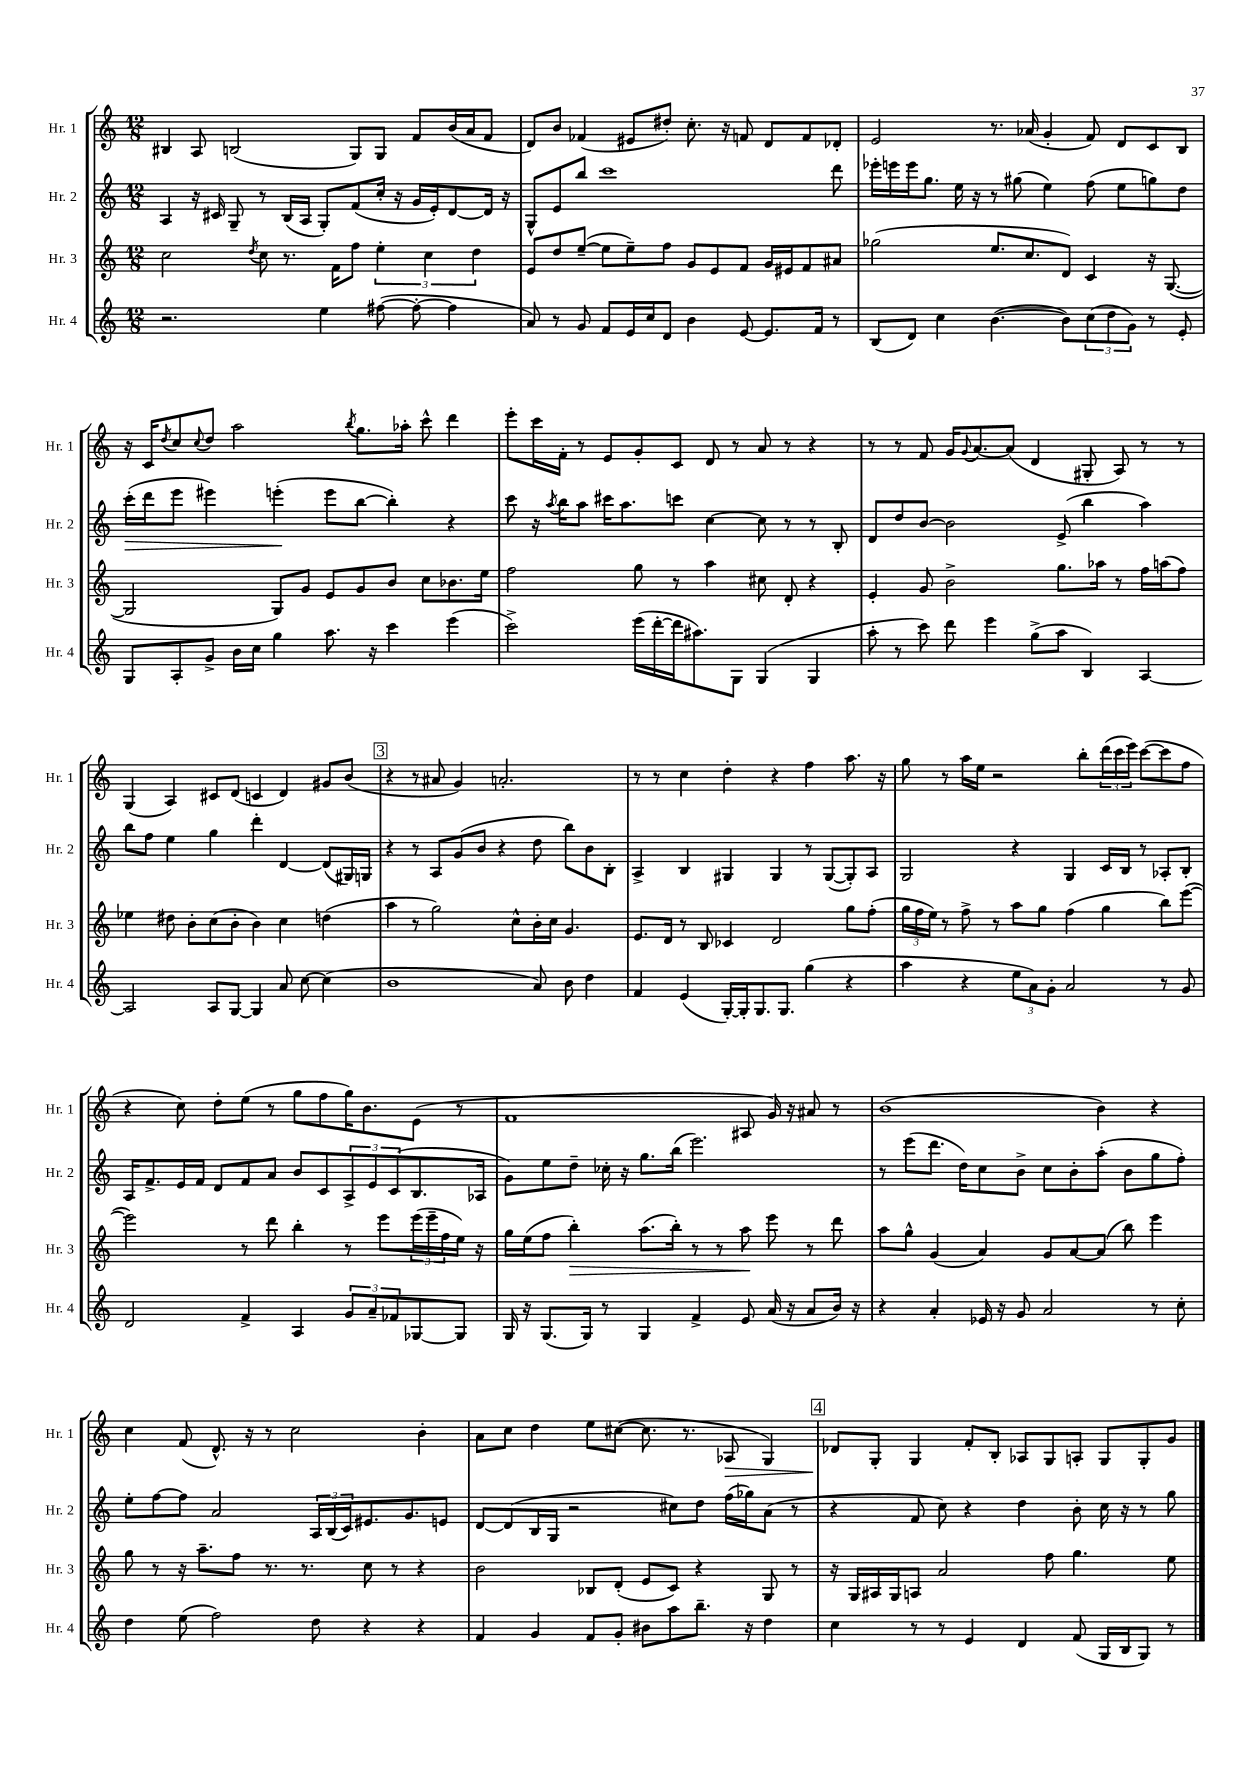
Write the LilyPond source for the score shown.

<<
\new StaffGroup <<
\new Staff = "s0" \with { instrumentName = "Hr. 1" shortInstrumentName = "Hr. 1" } {
    \clef treble \key c \major \numericTimeSignature \time 12/8
    bis4 a8 b2( g8) g8 f'8 b'16( a'16 f'8 |
    d'8) b'8 fes'4( eis'8 dis''8-.) c''8.-. r16 f'8 d'8 f'8 des'8-. |
    e'2 r8. aes'16( g'4-. f'8) d'8 c'8 b8 |
    r16 c'16 \acciaccatura { d''8 } c''8 \appoggiatura { c''8 } d''8 a''2 \acciaccatura { b''8 } g''8. aes''16-. c'''8-^ d'''4 |
    e'''8-. c'''16 f'16-. r8 e'8 g'8-. c'8 d'8 r8 a'8 r8 r4 |
    r8 r8 f'8 g'16 \appoggiatura { g'8 } a'8.~ a'8( d'4 gis8-. a8) r8 r8 |
    g4( a4) cis'8 d'8( c'4 d'4) gis'8 b'8( |
    \mark \markup { \box "3" } r4 r8 ais'8 g'4) a'2.-. |
    r8 r8 c''4 d''4-. r4 f''4 a''8. r16 |
    g''8 r8 a''16 e''16 r2 b''8-. \tuplet 3/2 { d'''16( c'''16 e'''16) } c'''8~( c'''8 f''8 |
    r4 c''8) d''8-. e''8( r8 g''8 f''8 g''16) b'8. e'8( r8 |
    f'1 ais8 g'16) r16 ais'8 r8 |
    b'1( b'4) r4 |
    c''4 f'8( d'8.-^) r16 r8 c''2 b'4-. |
    a'8 c''8 d''4 e''8 cis''8~( cis''8. r8. aes8\> g4) |
    \mark \markup { \box "4" } des'8\! g8-. g4 f'8-. b8-. aes8 g8 a8-. g8 g8-. g'8 \bar "|." |
}
\new Staff = "s1" \with { instrumentName = "Hr. 2" shortInstrumentName = "Hr. 2" } {
    \clef treble \key c \major \numericTimeSignature \time 12/8
    a4 r16 cis'16 g8-- r8 b16( a16 g8-.) f'8( c''16-. r16 g'16 e'16-.) d'8~ d'16 r16 |
    g8-^ e'8 b''8 c'''1 d'''8 |
    ees'''16-. e'''16 e'''16 g''8. e''16 r16 r8 gis''8( e''4) f''8( e''8 g''8) d''8 |
    c'''16-.\>( d'''16 e'''8 eis'''4) e'''4-.\!( e'''8 b''8~ b''4-.) r4 |
    c'''8 r16 \acciaccatura { a''8 } b''16 a''8 cis'''16 a''8. c'''8 c''4~ c''8 r8 r8 b8-. |
    d'8 d''8 b'8~ b'2 e'8->( b''4 a''4) |
    b''8 f''8 e''4 g''4 d'''4-. d'4~ d'8( gis16) g16 |
    \mark \markup { \box "3" } r4 r8 a8 g'8( b'8 r4 d''8 b''8) b'8 b8-. |
    a4-> b4 gis4 gis4 r8 gis8~( gis8-.) a8 |
    g2 r4 g4 c'16 b16 r8 aes8-. b8-. |
    a16 f'8.-> e'16 f'16 d'8 f'8 a'8 b'8 c'8 \tuplet 3/2 { a8-> e'8 c'8( } b8. aes16 |
    g'8) e''8 d''8-- ces''16-. r16 g''8. b''16( e'''2.) |
    r8 e'''8( d'''8. d''16) c''8 b'8-> c''8 b'8-. a''8-.( b'8 g''8 f''8-.) |
    e''8-. f''8~ f''8 a'2 \tuplet 3/2 { a16 b16( c'16) } eis'8. g'8. e'8 |
    d'8~ d'8( b16 g16 r2 cis''8) d''8 f''16( ges''16) a'8( r8 |
    \mark \markup { \box "4" } r4 f'8 c''8) r4 d''4 b'8-. c''16 r16 r8 g''8 \bar "|." |
}
\new Staff = "s2" \with { instrumentName = "Hr. 3" shortInstrumentName = "Hr. 3" } {
    \clef treble \key c \major \numericTimeSignature \time 12/8
    c''2 \acciaccatura { d''8 } c''8 r8. f'16 f''8 \tuplet 3/2 { e''4-. c''4 d''4 } |
    e'8 d''8 e''8~--( e''8 e''8--) f''8 g'8 e'8 f'8 g'16 eis'16 f'8 ais'8 |
    ges''2( e''8. c''8. d'8) c'4 r16 g8.~( |
    g2 g8) g'8 e'8 g'8 b'8 c''8 bes'8. e''16 |
    f''2 g''8 r8 a''4 cis''8 d'8-. r4 |
    e'4-. g'8 b'2-> g''8. aes''16 r8 f''16 a''16( f''8) |
    ees''4 dis''8 b'8-. c''8( b'8-. b'4) c''4 d''4( |
    \mark \markup { \box "3" } a''4 r8 g''2) c''8-^ b'16-. c''16 g'4. |
    e'8. d'16 r8 b8 ces'4 d'2 g''8 f''8-.( |
    \tuplet 3/2 { g''16 f''16 e''16) } r8 f''8-> r8 a''8 g''8 f''4( g''4 b''8) e'''8~( |
    e'''2) r8 d'''8 b''4-. r8 e'''8 \tuplet 3/2 { e'''16( e'''16-- f''16 } e''16) r16 |
    g''16 e''16( f''8 b''4-.\>) a''8.( b''16-.) r8 r8 a''8\! e'''8 r8 d'''8 |
    a''8 g''8-^ g'4( a'4) g'8 a'8~ a'8( b''8) e'''4 |
    g''8 r8 r16 a''8.-- f''8 r8. r8. c''8 r8 r4 |
    b'2 bes8 d'8-.( e'8 c'8) r4 g8 r8 |
    \mark \markup { \box "4" } r16 g16 ais16 g16 a8 a'2 f''8 g''4. e''8 \bar "|." |
}
\new Staff = "s3" \with { instrumentName = "Hr. 4" shortInstrumentName = "Hr. 4" } {
    \clef treble \key c \major \numericTimeSignature \time 12/8
    r2. e''4 fis''8~( fis''8~-. fis''4 |
    a'8) r8 g'8 f'8 e'16 c''16 d'8 b'4 e'8~ e'8. f'16 r8 |
    b8( d'8) c''4 b'4.~( b'8) \tuplet 3/2 { c''8( d''8 g'8) } r8 e'8-. |
    g8 a8-. g'8-> b'16 c''16 g''4 a''8. r16 c'''4 e'''4( |
    c'''2->) e'''16( d'''16~-. d'''16 ais''8.) g8 g4( g4 |
    a''8-. r8 c'''8) d'''8 e'''4 g''8->( a''8 b4) a4~ |
    a2 a8 g8~ g4 a'8 c''8~ c''4( |
    \mark \markup { \box "3" } b'1 a'8) b'8 d''4 |
    f'4 e'4( g16~-.) g16-. g8. g8. g''4( r4 |
    a''4 r4 \tuplet 3/2 { e''8 a'8) g'8-. } a'2 r8 g'8 |
    d'2 f'4-> a4 \tuplet 3/2 { g'8 a'8-- fes'8 } ges8~ ges8 |
    g16 r16 g8.( g16) r8 g4 f'4-> e'8 a'16( r16 a'8 b'16) r16 |
    r4 a'4-. ees'16 r16 g'8 a'2 r8 c''8-. |
    d''4 e''8( f''2) d''8 r4 r4 |
    f'4 g'4 f'8 g'8-. bis'8 a''8 b''8.-- r16 d''4 |
    \mark \markup { \box "4" } c''4 r8 r8 e'4 d'4 f'8( g16 b16 g8) r8 \bar "|." |
}
>>
>>
\layout { \context { \Score \remove "Bar_number_engraver" } }
